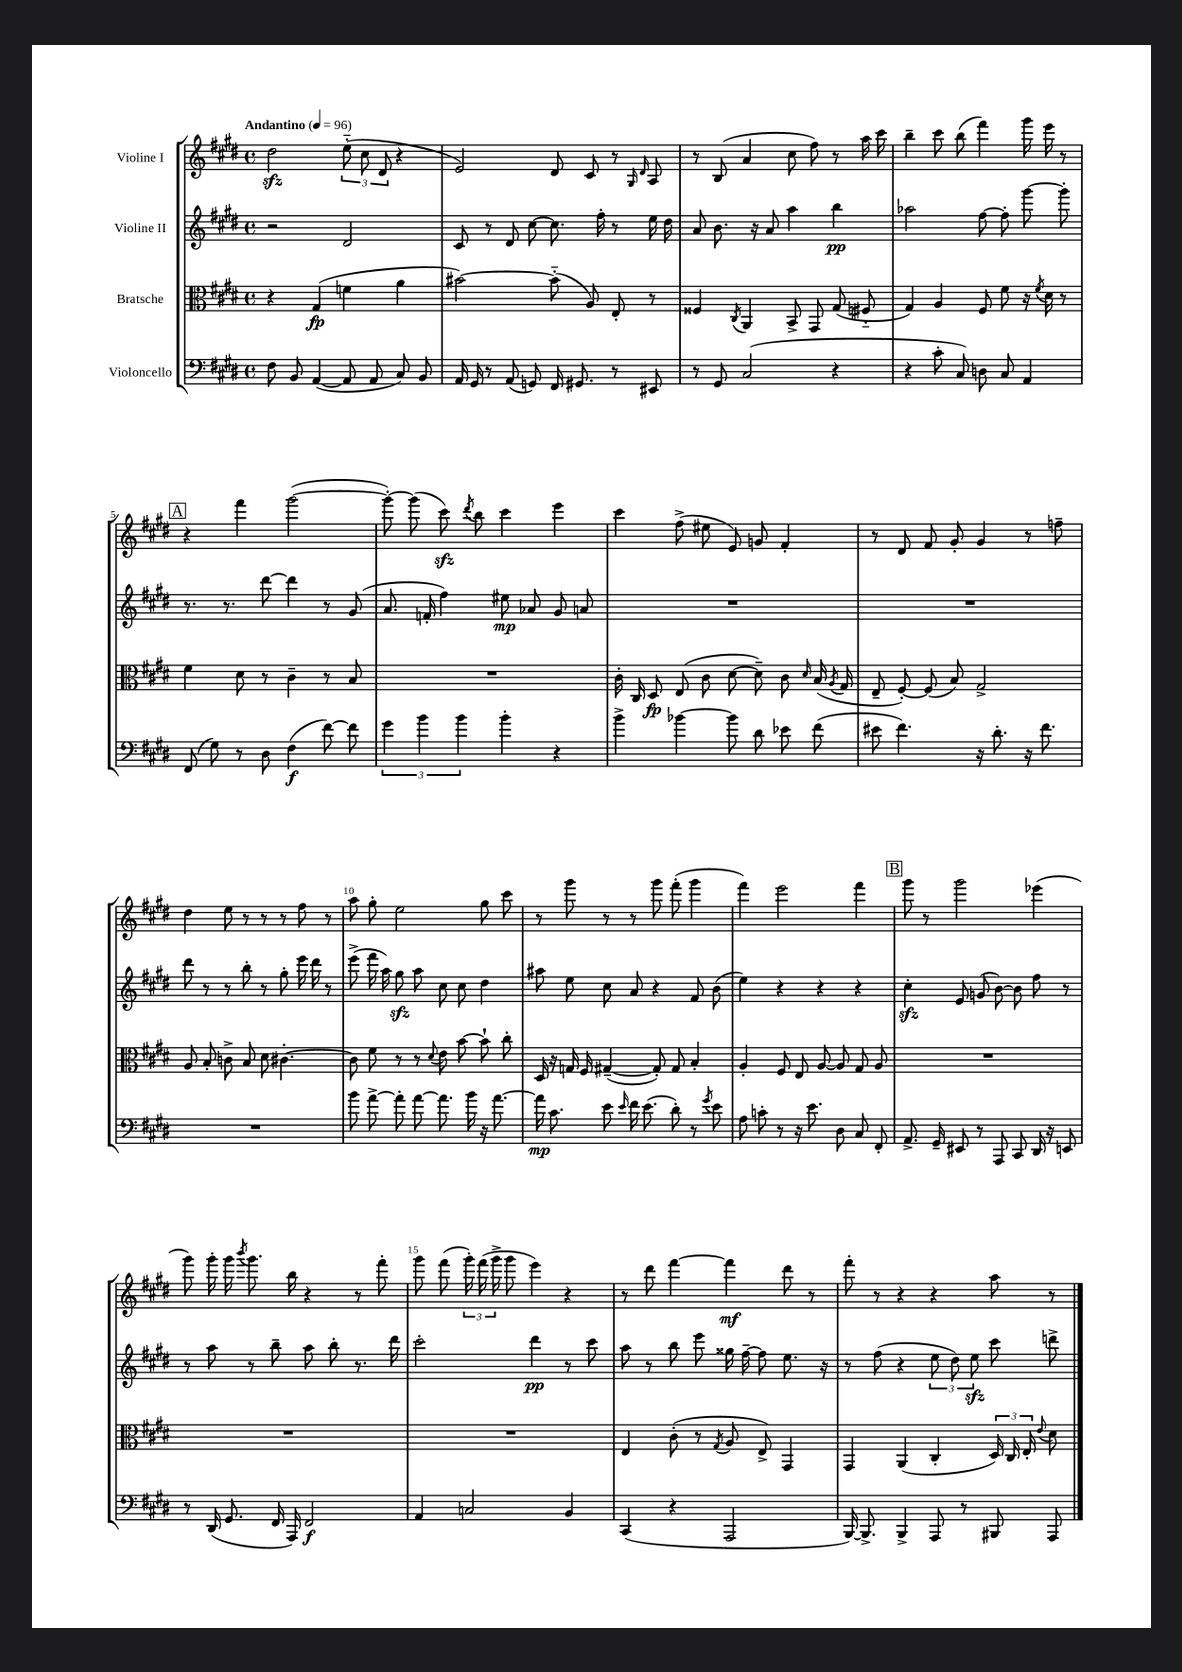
<<
\new StaffGroup <<
\new Staff = "s0" \with { instrumentName = "Violine I" } {
    \clef treble \key e \major \defaultTimeSignature \time 4/4 \tempo "Andantino" 4 = 96
    \autoBeamOff dis''2\sfz \tuplet 3/2 { e''8-_( cis''8 dis'8 } r4 |
    e'2) dis'8 cis'8 r8 \grace { gis16 dis'16 } a8 |
    r8 b8( a'4 cis''8 fis''8) r8 a''16 cis'''16 |
    b''4-- cis'''8 b''8( fis'''4) gis'''16 e'''16 r8 |
    \mark \markup { \box "A" } r4 fis'''4 gis'''2~( |
    gis'''8~-.) gis'''8( cis'''8\sfz) \acciaccatura { dis'''8 } b''8 cis'''4 e'''4 |
    cis'''4 fis''8->( eis''8 e'8) g'8 fis'4-. |
    r8 dis'8 fis'8 gis'8-. gis'4 r8 f''8-- |
    dis''4 e''8 r8 r8 r8 fis''8 r8 |
    a''8 gis''8-. e''2 gis''8 cis'''8 |
    r8 gis'''8 r8 r8 gis'''8 fis'''8-.( gis'''4 |
    fis'''4) e'''2 fis'''4 |
    \mark \markup { \box "B" } gis'''8 r8 gis'''2 ees'''4( |
    gis'''8) gis'''16-. gis'''16 \acciaccatura { b'''8 } gis'''8. b''16 r4 r8 fis'''8-. |
    gis'''8 fis'''8( \tuplet 3/2 { gis'''16-.) fis'''16( gis'''16-> } gis'''8 e'''4) r4 |
    r8 dis'''8 fis'''4~ fis'''4\mf dis'''8 r8 |
    fis'''8-. r8 r4 r4 a''8 r8 \bar "|." |
}
\new Staff = "s1" \with { instrumentName = "Violine II" } {
    \clef treble \key e \major \defaultTimeSignature \time 4/4
    \autoBeamOff r2 dis'2 |
    cis'8 r8 dis'8 cis''8~ cis''8. fis''16-. r8 e''16 dis''16 |
    a'8 b'8. r16 a'8 a''4 b''4\pp |
    aes''2 fis''8~ fis''8-. gis'''8~ gis'''8-. |
    \mark \markup { \box "A" } r8. r8. dis'''8~ dis'''4 r8 gis'8( |
    a'8. f'16-. fis''4) eis''8\mp aes'8 gis'8 a'8 |
    R1 |
    R1 |
    dis'''8 r8 r8 b''8-. r8 gis''8-. e'''16 dis'''16 r8 |
    e'''8->( fis'''16 a''16) gis''8\sfz a''8 cis''8 cis''8 dis''4 |
    ais''8 e''8 cis''8 a'8 r4 fis'8 b'8( |
    e''4) r4 r4 r4 |
    \mark \markup { \box "B" } cis''4-.\sfz e'8 g'8( b'8~) b'8 fis''8 r8 |
    r8 a''8 r8 b''8-- a''8 b''8-. r8. dis'''16 |
    cis'''2-. dis'''4\pp r8 cis'''8 |
    a''8 r8 b''8 e'''8 gisis''16 fis''16~-- fis''8 e''8. r16 |
    r8 fis''8( r4 \tuplet 3/2 { e''8 dis''8) e''8\sfz } cis'''8 d'''8-> \bar "|." |
}
\new Staff = "s2" \with { instrumentName = "Bratsche" } {
    \clef alto \key e \major \defaultTimeSignature \time 4/4
    \autoBeamOff r4 gis4\fp( f'4 a'4 |
    bis'2~) bis'8-_( a8) e8-. r8 |
    fisis4 \acciaccatura { cis8 } a,4 b,8-> gis,8 gis8( fis8-_ |
    gis4) a4 fis8 fis'8 r16 \acciaccatura { fis'8 } dis'16 r8 |
    \mark \markup { \box "A" } fis'4 dis'8 r8 cis'4-- r8 b8 |
    R1 |
    cis'16-. cis16 dis8\fp e8( cis'8 dis'8~ dis'8--) cis'8 \grace { dis'16 } b16( \acciaccatura { a8 } gis16 |
    e8-- fis8~-.) fis8( b8) gis2-> |
    a8 b8-. c'8-> b8 dis'8 cis'4.~-. |
    cis'8 fis'8 r8 r8 \appoggiatura { dis'8 } e'8 b'8~ b'8-! cis''8-. |
    dis16 r16 g16 fis16 gis4~--( gis8-.) gis8 b4-. |
    a4-. fis8 e8 a8~ a8 gis8 a8 |
    \mark \markup { \box "B" } R1 |
    R1 |
    R1 |
    e4 cis'8-.( r8 \acciaccatura { gis8 } a8 e8->) gis,4 |
    gis,4 a,4( cis4-. \tuplet 3/2 { dis16) cis16 e16-. } \appoggiatura { e'8 } dis'8 \bar "|." |
}
\new Staff = "s3" \with { instrumentName = "Violoncello" } {
    \clef bass \key e \major \defaultTimeSignature \time 4/4
    \autoBeamOff fis8 b,8 a,4~( a,8 a,8 cis8) b,8 |
    a,16 gis,16 r8 a,8( g,8) fis,16 gis,8. r8 eis,8 |
    r8 gis,8 cis2( r4 |
    r4 cis'8-. cis8) d8 cis8 a,4 |
    \mark \markup { \box "A" } fis,8( gis8) r8 dis8 fis4\f( fis'8~) fis'8 |
    \tuplet 3/2 { gis'4 b'4 b'4 } b'4-. r4 |
    b'4-> bes'4~ bes'8 dis'8 ees'8 fis'8( |
    eis'8 fis'4.) r16 dis'8.-. r16 fis'8. |
    R1 |
    b'8 a'8~-> a'8-. a'8~ a'8. b'16 r16 a'8.~ |
    a'16\mp cis'8. e'8 \grace { e'16 } fis'16 e'8.( dis'8-.) r8 \acciaccatura { gis'8 } e'8 |
    a8 c'8-. r8 r16 e'8. dis8 cis8 fis,8-. |
    \mark \markup { \box "B" } a,8.-> gis,16-- eis,8 r8 a,,8 cis,8 dis,16 r16 e,8 |
    r8 dis,16( gis,8. fis,16 a,,16) fis,2\f |
    a,4 c2 b,4 |
    cis,4( r4 a,,2 |
    b,,16~) b,,8.-> b,,4-> a,,8 r8 bis,,8 a,,8 \bar "|." |
}
>>
>>
\layout { \context { \Score \override BarNumber.break-visibility = ##(#f #t #t) barNumberVisibility = #(every-nth-bar-number-visible 5) } }
